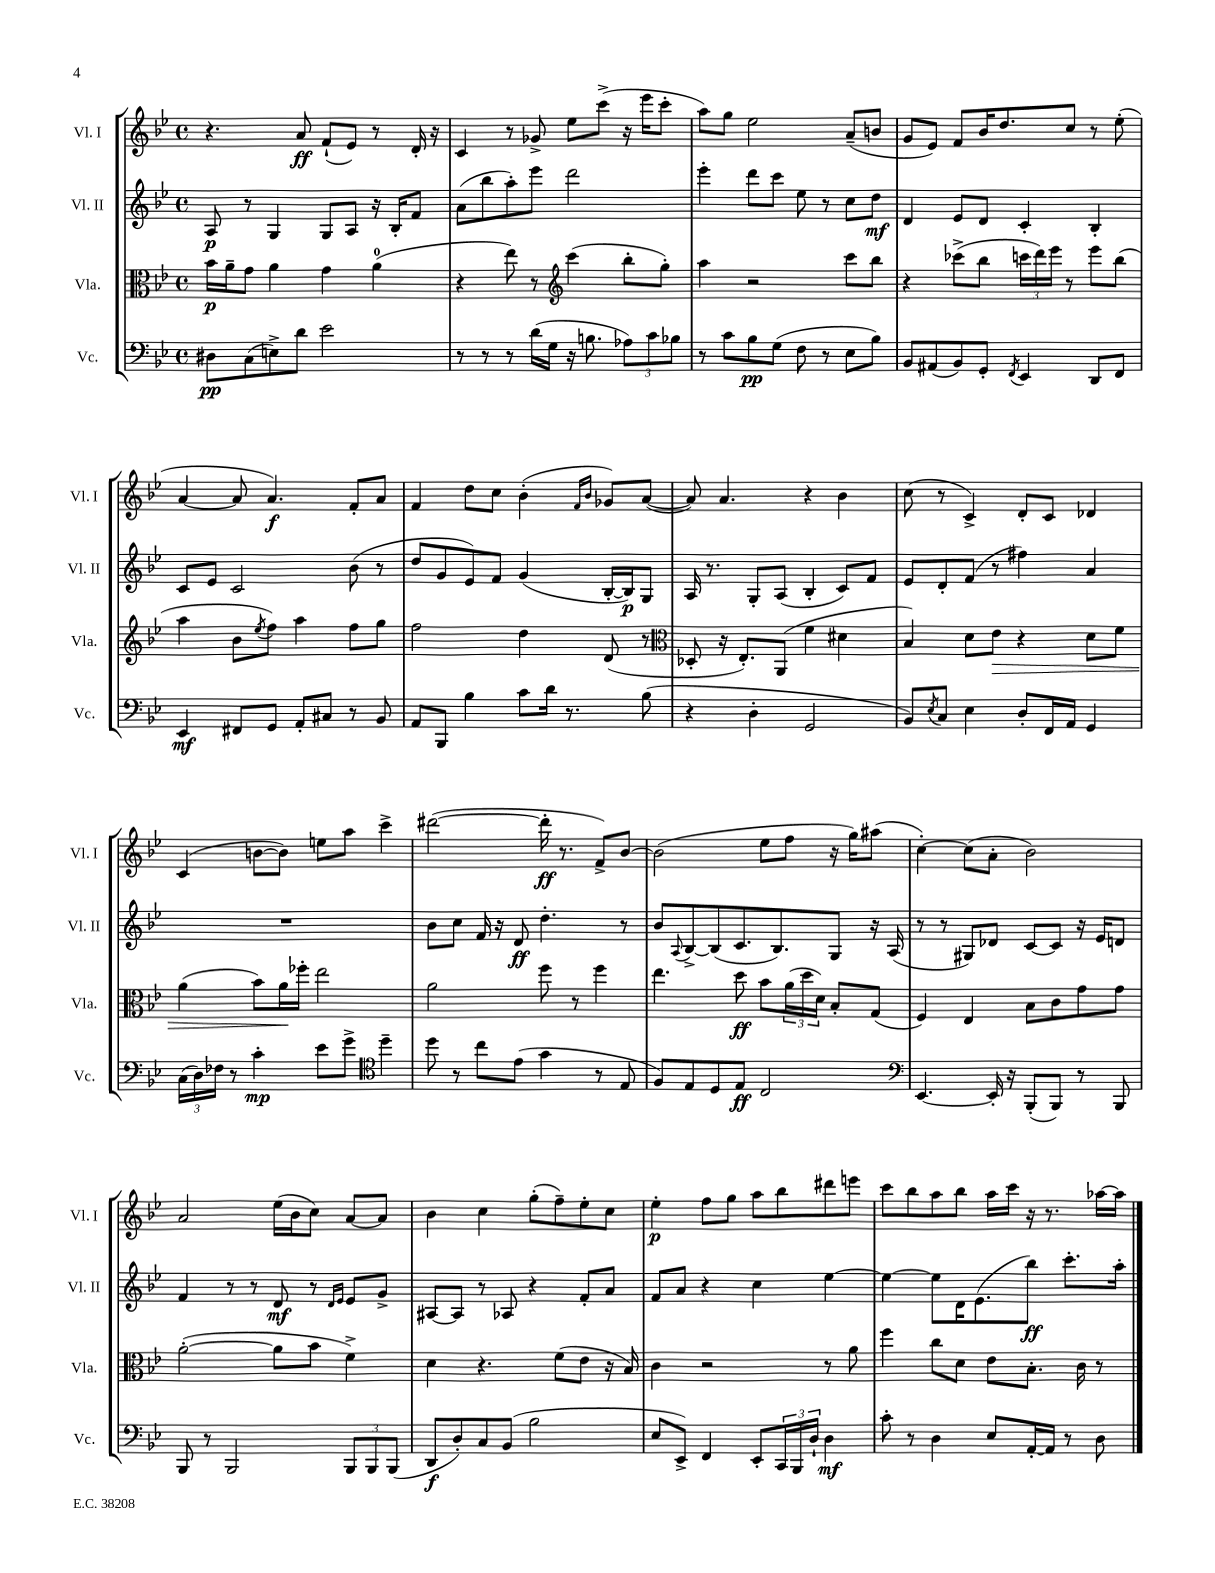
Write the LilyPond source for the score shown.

<<
\new StaffGroup <<
\new Staff = "s0" \with { instrumentName = "Vl. I" shortInstrumentName = "Vl. I" } {
    \clef treble \key bes \major \defaultTimeSignature \time 4/4
    r4. a'8\ff f'8-!( ees'8) r8 d'16-. r16 |
    c'4 r8 ges'8-> ees''8 c'''8->( r16 ees'''16 c'''8-. |
    a''8) g''8 ees''2 a'8--( b'8 |
    g'8 ees'8) f'8 bes'16 d''8. c''8 r8 ees''8-.( |
    a'4~ a'8 a'4.\f) f'8-. a'8 |
    f'4 d''8 c''8 bes'4-.( \grace { f'16 bes'16 } ges'8) a'8~( |
    a'8) a'4. r4 bes'4 |
    c''8( r8 c'4->) d'8-. c'8 des'4 |
    c'4( b'8~ b'8) e''8 a''8 c'''4-> |
    dis'''2~( dis'''16-.\ff r8. f'8->) bes'8~ |
    bes'2( ees''8 f''8 r16 g''16) ais''8( |
    c''4~-.) c''8( a'8-. bes'2) |
    a'2 ees''16( bes'16 c''8) a'8~ a'8 |
    bes'4 c''4 g''8-.( f''8--) ees''8-. c''8 |
    ees''4-.\p f''8 g''8 a''8 bes''8 dis'''8 e'''8 |
    c'''8 bes''8 a''8 bes''8 a''16 c'''16 r16 r8. aes''16~ aes''16 \bar "|." |
}
\new Staff = "s1" \with { instrumentName = "Vl. II" shortInstrumentName = "Vl. II" } {
    \clef treble \key bes \major \defaultTimeSignature \time 4/4
    a8\p r8 g4 g8 a8 r16 bes16-. f'8 |
    a'8( bes''8 a''8-.) ees'''8 d'''2 |
    ees'''4-. d'''8 c'''8 ees''8 r8 c''8 d''8\mf |
    d'4 ees'8 d'8 c'4-. bes4-. |
    c'8 ees'8 c'2 bes'8( r8 |
    d''8 g'8 ees'8) f'8 g'4( bes16~-. bes16\p) g8 |
    a16 r8. g8-. a8( bes4-. c'8) f'8 |
    ees'8 d'8-. f'8( r8 fis''4) a'4 |
    R1 |
    bes'8 c''8 f'16 r16 d'8\ff d''4.-. r8 |
    bes'8 \appoggiatura { a8 } bes8~-> bes8( c'8. bes8.) g8 r16 a16( |
    r8 r8 gis8) des'8 c'8~ c'8 r16 ees'16 d'8 |
    f'4 r8 r8 d'8\mf r8 \grace { d'16 ees'16 } ees'8 g'8-> |
    ais8~ ais8 r8 aes8 r4 f'8-. a'8 |
    f'8 a'8 r4 c''4 ees''4~ |
    ees''4~ ees''8 d'16 ees'8.( bes''8\ff) c'''8.-. a''16-. \bar "|." |
}
\new Staff = "s2" \with { instrumentName = "Vla." shortInstrumentName = "Vla." } {
    \clef alto \key bes \major \defaultTimeSignature \time 4/4
    bes'16\p a'16-- g'8 a'4 g'4 a'4-0( |
    r4 ees''8) r8 \clef treble c'''4( bes''8-. g''8-.) |
    a''4 r2 c'''8 bes''8 |
    r4 ces'''8->( bes''8 \tuplet 3/2 { c'''16 d'''16) ees'''16 } r8 ees'''8 bes''8( |
    a''4 bes'8 \acciaccatura { ees''8 } f''8) a''4 f''8 g''8 |
    f''2 d''4 d'8( r8 |
    \clef alto des8-. r16 ees8.-.) a,8( f'4 dis'4 |
    bes4) d'8 ees'8\> r4 d'8 f'8 |
    a'4( bes'8) a'16\! fes''16-. ees''2 |
    a'2 f''8 r8 f''4 |
    ees''4. d''8\ff bes'8 \tuplet 3/2 { a'16( d''16 d'16) } bes8-. g8( |
    f4) ees4 bes8 c'8 g'8 g'8 |
    a'2~-.( a'8 bes'8 f'4->) |
    d'4 r4. f'8( ees'8 r16 bes16) |
    c'4 r2 r8 a'8 |
    f''4 c''8 d'8 ees'8 bes8.-. c'16 r8 \bar "|." |
}
\new Staff = "s3" \with { instrumentName = "Vc." shortInstrumentName = "Vc." } {
    \clef bass \key bes \major \defaultTimeSignature \time 4/4
    dis8\pp c8( e8->) d'8 ees'2 |
    r8 r8 r8 d'16( g16 r16 b8. \tuplet 3/2 { aes8) c'8 bes8 } |
    r8 c'8 bes8\pp g8( f8 r8 ees8 bes8) |
    bes,8 ais,8( bes,8) g,8-. \acciaccatura { f,8 } ees,4 d,8 f,8 |
    ees,4\mf fis,8 g,8 a,8-. cis8 r8 bes,8 |
    a,8 bes,,8 bes4 c'8 d'16 r8. bes8( |
    r4 d4-. g,2 |
    bes,8) \acciaccatura { ees8 } c8 ees4 d8-. f,16 a,16 g,4 |
    \tuplet 3/2 { c16( d16) fes16 } r8 c'4-.\mp ees'8 g'8-> \clef tenor d''4-- |
    d''8 r8 c''8 ees'8( g'4 r8 ees8 |
    f8) ees8 d8 ees8\ff c2 |
    \clef bass ees,4.~ ees,16-. r16 bes,,8-.( bes,,8) r8 bes,,8 |
    bes,,8 r8 bes,,2 \tuplet 3/2 { bes,,8 bes,,8 bes,,8( } |
    d,8\f d8-.) c8 bes,8( bes2 |
    ees8 ees,8->) f,4 ees,8-. \tuplet 3/2 { c,16 bes,,16 d16-! } d4\mf |
    c'8-. r8 d4 ees8 a,16~-. a,16 r8 d8 \bar "|." |
}
>>
>>
\layout { \context { \Score \remove "Bar_number_engraver" } }
